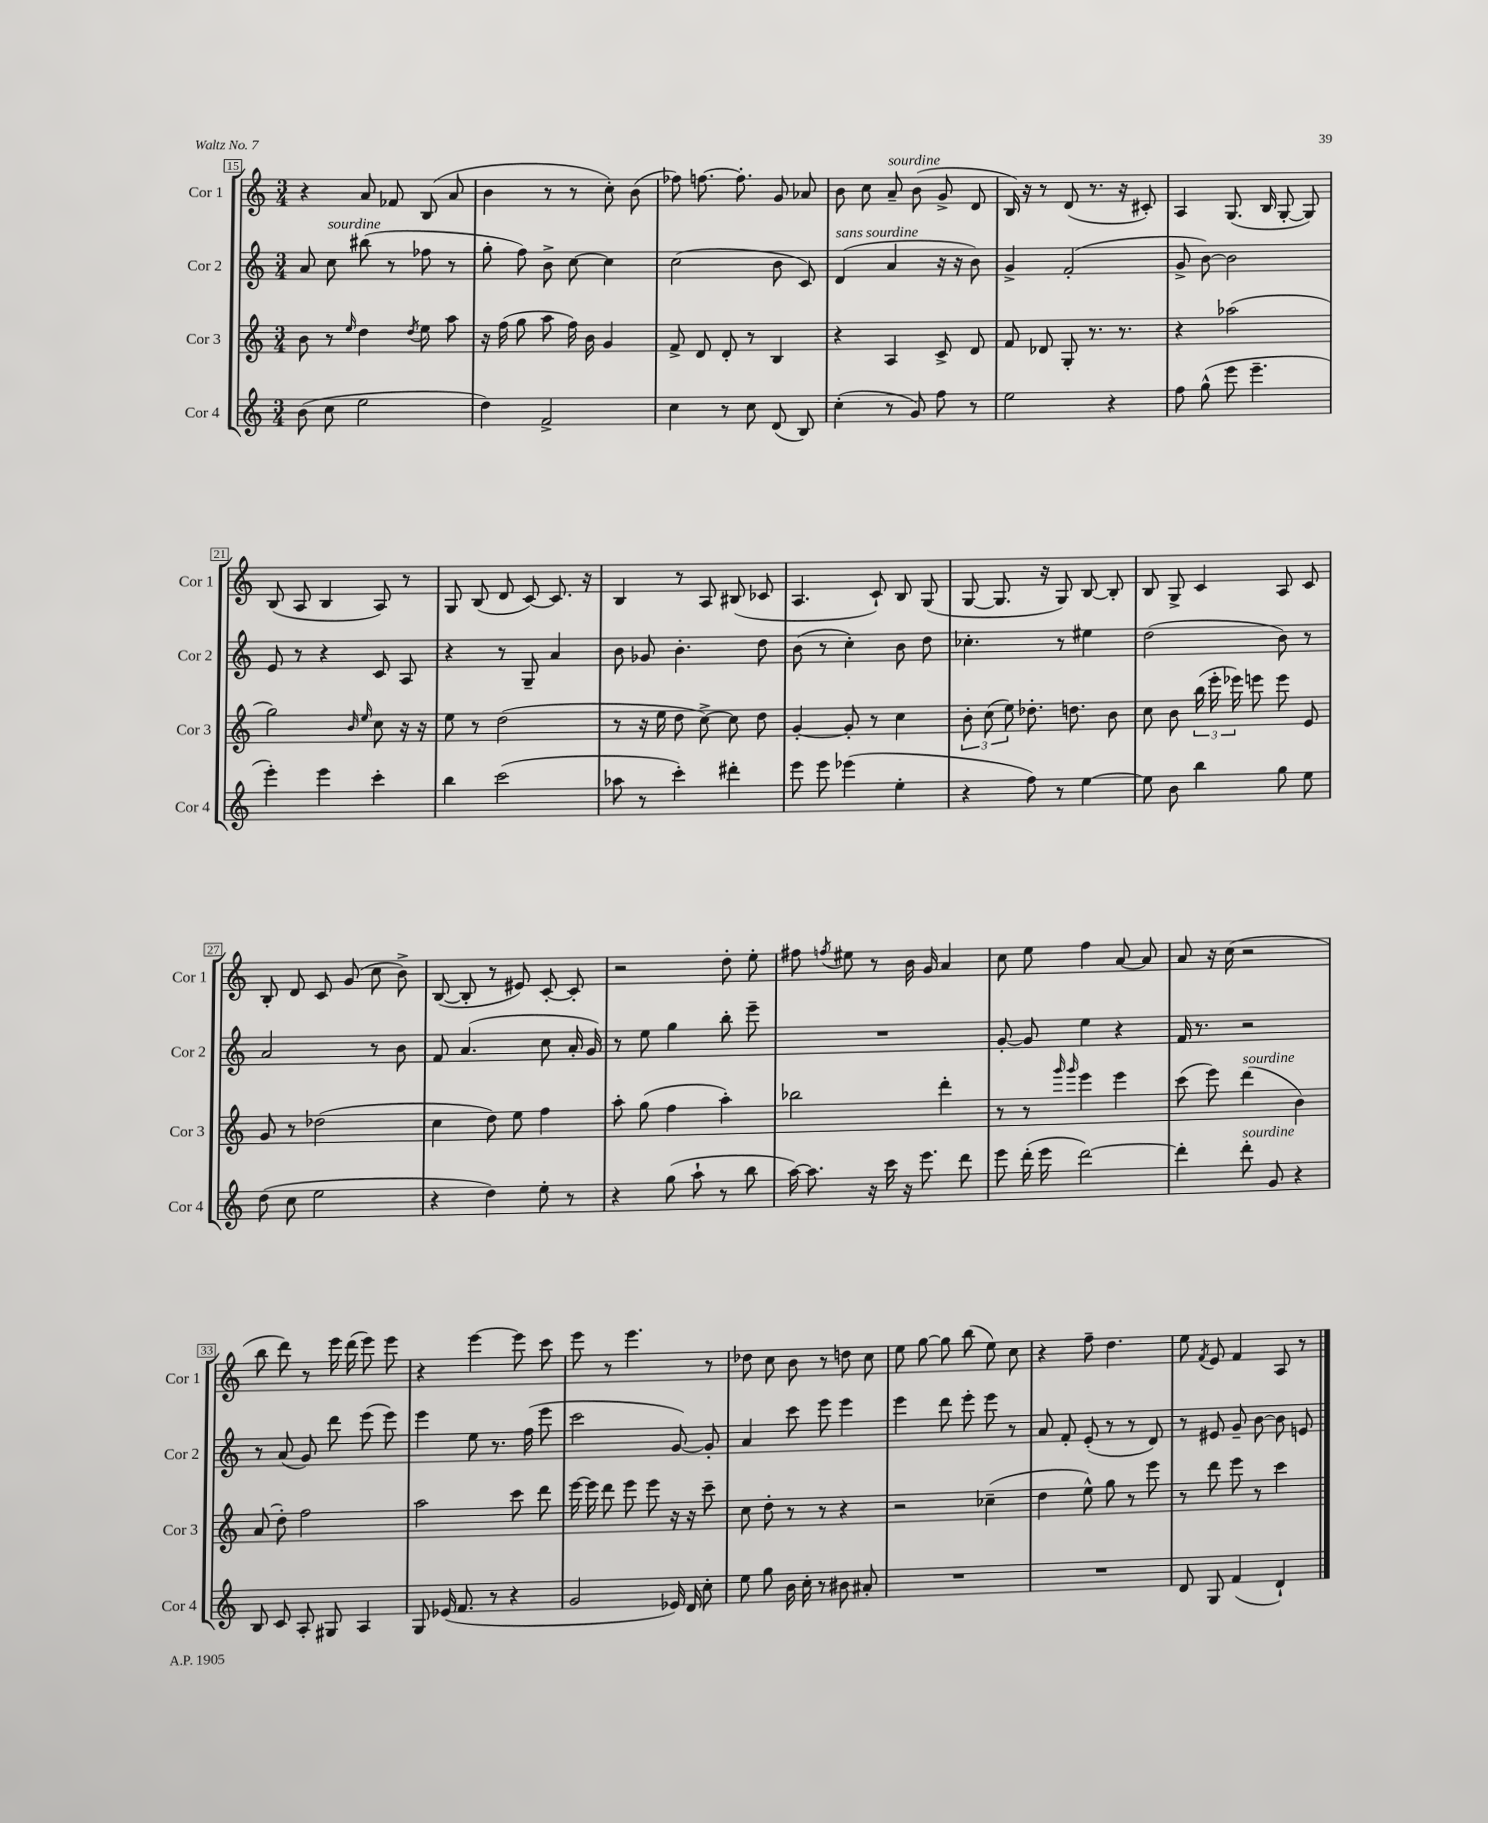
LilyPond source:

<<
\new StaffGroup <<
\new Staff = "s0" \with { instrumentName = "Cor 1" shortInstrumentName = "Cor 1" } {
    \clef treble \key c \major \numericTimeSignature \time 3/4
    \autoBeamOff r4 a'8 fes'8 b8( a'8 |
    b'4 r8 r8 c''8-.) b'8( |
    fes''8) f''8.~ f''8.-. g'8 aes'8 |
    b'8 c''8 a'8--^\markup { \italic "sourdine" } b'8( g'8-> d'8 |
    b16) r16 r8 d'8( r8. r16 cis'8-.) |
    a4 g8.( b16 g8~-. g8) |
    b8( a8 b4 a8) r8 |
    g8 b8( d'8 c'8~) c'8. r16 |
    b4 r8 a8 bis8( ces'8 |
    a4. c'8-!) b8 g8( |
    g8~ g8. r16 g8) b8~ b8-. |
    b8 g8-> c'4 a8 c'8 |
    b8-. d'8 c'8 g'8( c''8 b'8->) |
    b8~( b8-. r8 eis'8) c'8~-. c'8-. |
    r2 d''8-. e''8-. |
    fis''8 \acciaccatura { f''8 } eis''8 r8 b'16 g'16 a'4 |
    c''8 e''8 f''4 a'8~ a'8 |
    a'8 r16 c''16( r2 |
    b''8 d'''8) r8 e'''16 d'''16( e'''8) e'''8 |
    r4 e'''4~ e'''8 c'''8 |
    e'''8 r8 e'''4. r8 |
    des''8 c''8 b'8 r8 d''8 c''8 |
    e''8 g''8~ g''8 b''8( e''8) c''8 |
    r4 f''8-- d''4. |
    e''8 \acciaccatura { f'8 } e'8 f'4 a8 r8 \bar "|." |
}
\new Staff = "s1" \with { instrumentName = "Cor 2" shortInstrumentName = "Cor 2" } {
    \clef treble \key c \major \numericTimeSignature \time 3/4
    \autoBeamOff a'8 c''8^\markup { \italic "sourdine" } bis''8( r8 fes''8 r8 |
    g''8-. f''8) b'8-> c''8~ c''4 |
    c''2( b'8 c'8) |
    d'4^\markup { \italic "sans sourdine" }( a'4 r16 r16 b'8) |
    g'4-> f'2-.( |
    g'8-> b'8~) b'2 |
    e'8 r8 r4 c'8 a8 |
    r4 r8 g8-- a'4 |
    b'8 ges'8 b'4.-. d''8 |
    b'8( r8 c''4-.) b'8 d''8 |
    ces''4.-. r8 eis''4 |
    d''2( b'8) r8 |
    a'2 r8 b'8 |
    f'8 a'4.( c''8 a'16-. g'16) |
    r8 e''8 g''4 b''8-. e'''8-- |
    R2. |
    g'8~-. g'8 e''4 r4 |
    f'16 r8. r2 |
    r8 a'8( g'8) d'''8 e'''8( e'''8) |
    e'''4 e''8 r8. f''16( e'''8 |
    c'''2 g'8~) g'8-. |
    a'4 c'''8 e'''8 e'''4 |
    e'''4 d'''8 e'''8-. e'''8 r8 |
    a'8 f'8-. e'8-.( r8 r8 d'8) |
    r8 eis'8 g'8-- b'8~ b'8 e'8 \bar "|." |
}
\new Staff = "s2" \with { instrumentName = "Cor 3" shortInstrumentName = "Cor 3" } {
    \clef treble \key c \major \numericTimeSignature \time 3/4
    \autoBeamOff b'8 r8 \grace { e''16 } d''4 \acciaccatura { d''8 } e''8 a''8 |
    r16 f''16( g''8 a''8 f''16) b'16 g'4 |
    f'8-> d'8 d'8-. r8 b4 |
    r4 a4 c'8-> d'8 |
    f'8 des'8 g8-. r8. r8. |
    r4 aes''2( |
    g''2) \grace { b'16 e''16 } c''8 r16 r16 |
    e''8 r8 d''2( |
    r8 r16 e''16 d''8 c''8~->) c''8 d''8 |
    g'4~-. g'8-. r8 c''4 |
    \tuplet 3/2 { b'8-. c''8( e''8) } des''8.-. d''8. b'8 |
    c''8 b'8 \tuplet 3/2 { b''16( e'''16-. ees'''16) } e'''8 e'''8 e'8 |
    g'8 r8 des''2( |
    c''4 d''8) e''8 f''4 |
    a''8-. g''8( f''4 a''4-.) |
    bes''2 d'''4-. |
    r8 r8 \grace { g'''16 g'''16 } e'''4 e'''4 |
    c'''8( e'''8) d'''4^\markup { \italic "sourdine" }( b'4) |
    a'8( d''8-.) f''2 |
    a''2 c'''8 d'''8 |
    e'''16~ e'''16 d'''8 e'''8 e'''8 r16 r16 c'''8-- |
    c''8 d''8-. r8 r8 r4 |
    r2 ces''4--( |
    d''4 e''8-^) g''8 r8 e'''8 |
    r8 d'''8 e'''8 r8 c'''4 \bar "|." |
}
\new Staff = "s3" \with { instrumentName = "Cor 4" shortInstrumentName = "Cor 4" } {
    \clef treble \key c \major \numericTimeSignature \time 3/4
    \autoBeamOff b'8( c''8 e''2 |
    d''4) f'2-> |
    c''4 r8 c''8 d'8( b8) |
    c''4-.( r8 g'8) f''8 r8 |
    e''2 r4 |
    f''8 g''8-^( e'''8 e'''4.-- |
    e'''4-.) e'''4 c'''4-. |
    b''4 c'''2( |
    aes''8 r8 c'''4-.) dis'''4-. |
    e'''8 e'''8 ees'''4( e''4-. |
    r4 f''8) r8 e''4~ |
    e''8 b'8 b''4 g''8 e''8 |
    d''8( c''8 e''2 |
    r4 d''4) e''8-. r8 |
    r4 g''8( a''8-! r8 b''8 |
    a''16~) a''8. r16 c'''16 r16 e'''8. d'''8 |
    e'''8 d'''16-.( e'''16 d'''2~) |
    d'''4-. d'''8-.^\markup { \italic "sourdine" } g'8 r4 |
    b8 c'8 a8-. gis8 a4 |
    g8 ees'16( f'8. r8 r4 |
    g'2 ees'16) d'16 c''8-. |
    e''8 g''8 b'16 c''16-. r8 bis'8 ais'8-. |
    R2. |
    R2. |
    d'8 g8 f'4( d'4-!) \bar "|." |
}
>>
>>
\layout { \context { \Score currentBarNumber = #15 \override BarNumber.stencil = #(make-stencil-boxer 0.1 0.3 ly:text-interface::print) } }
